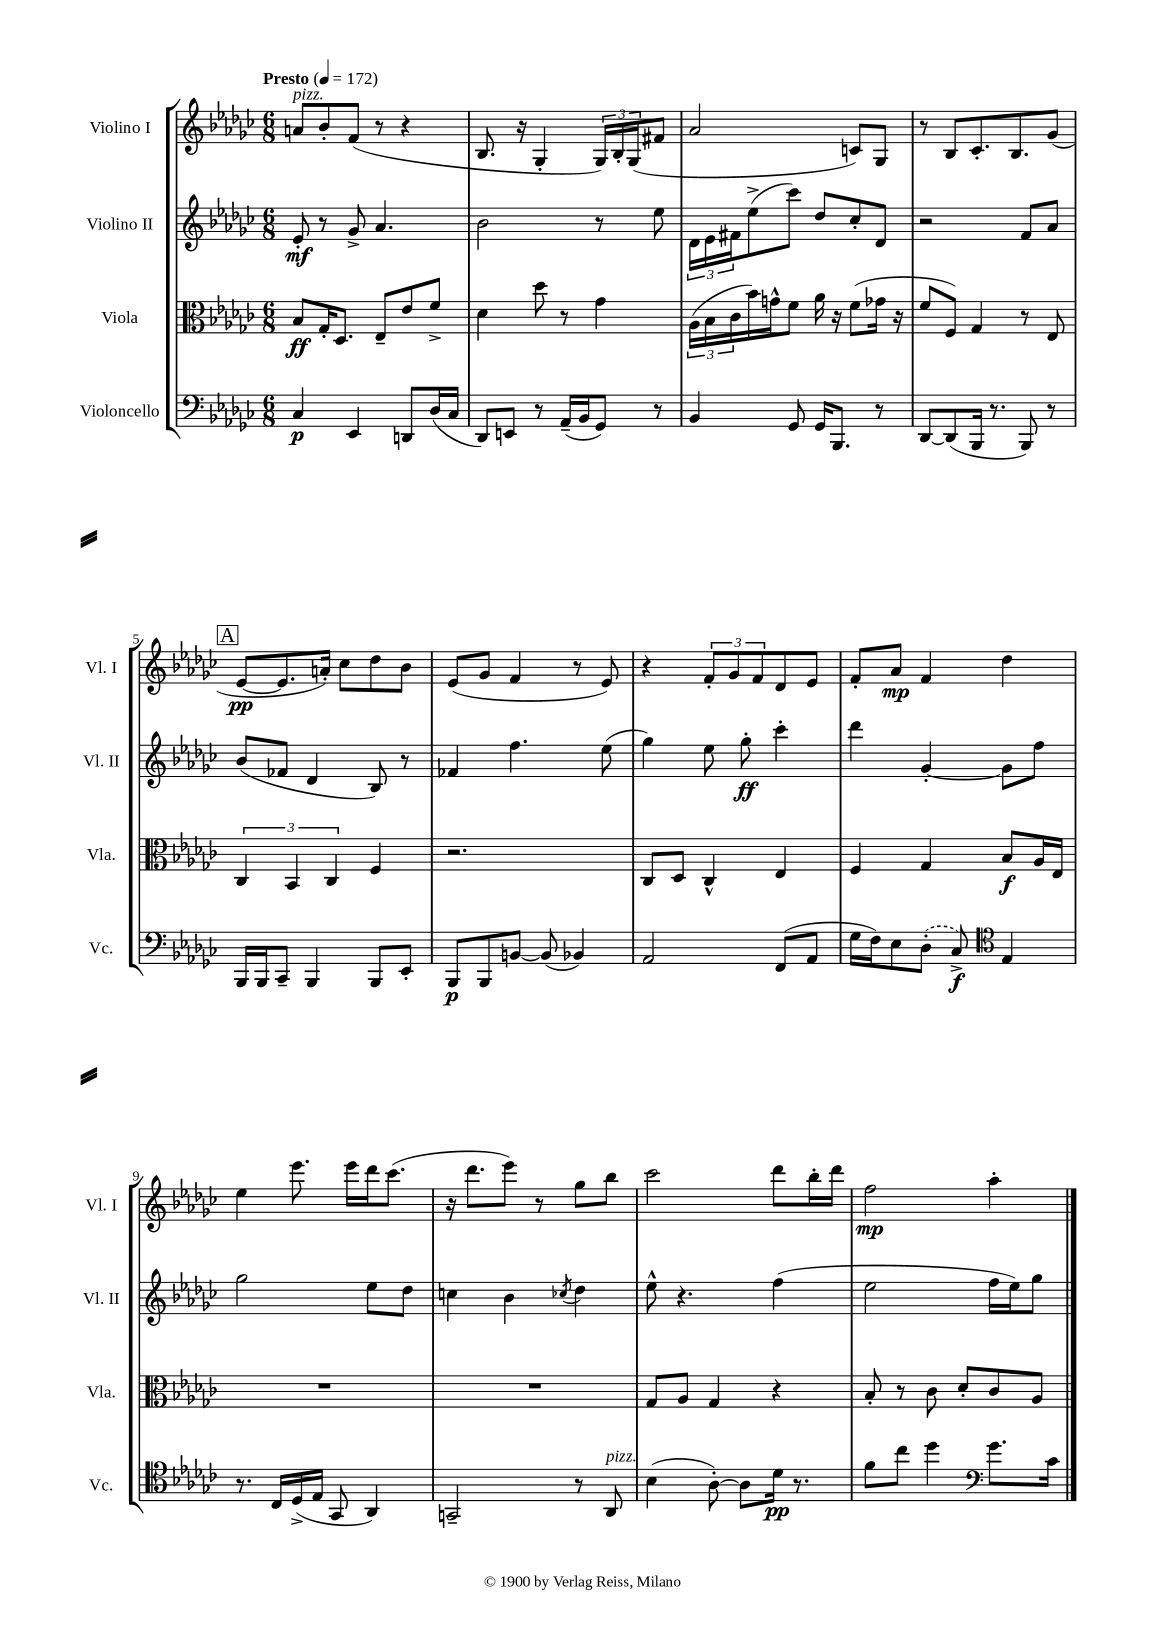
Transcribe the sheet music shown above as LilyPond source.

<<
\new StaffGroup <<
\new Staff = "s0" \with { instrumentName = "Violino I" shortInstrumentName = "Vl. I" } {
    \clef treble \key ges \major \numericTimeSignature \time 6/8 \tempo "Presto" 4 = 172
    a'8^\markup { \italic "pizz." } bes'8-. f'8( r8 r4 |
    bes8. r16 ges4-. \tuplet 3/2 { ges16) bes16-. ges16( } fis'8 |
    aes'2 c'8) ges8 |
    r8 bes8 ces'8.-. bes8. ges'8( |
    \mark \markup { \box "A" } ees'8~\pp ees'8. a'16-.) ces''8 des''8 bes'8 |
    ees'8( ges'8 f'4 r8 ees'8) |
    r4 \tuplet 3/2 { f'8-. ges'8 f'8 } des'8 ees'8 |
    f'8-. aes'8\mp f'4 des''4 |
    ees''4 ees'''8. ees'''16 des'''16 ces'''8.( |
    r16 des'''8. ees'''8) r8 ges''8 bes''8 |
    ces'''2 des'''8 bes''16-. des'''16 |
    f''2\mp aes''4-. \bar "|." |
}
\new Staff = "s1" \with { instrumentName = "Violino II" shortInstrumentName = "Vl. II" } {
    \clef treble \key ges \major \numericTimeSignature \time 6/8
    ees'8-.\mf r8 ges'8-> aes'4. |
    bes'2 r8 ees''8 |
    \tuplet 3/2 { des'16 ees'16 fis'16 } ees''8->( ces'''8) des''8 ces''8-. des'8 |
    r2 f'8 aes'8 |
    \mark \markup { \box "A" } bes'8( fes'8 des'4 bes8) r8 |
    fes'4 f''4. ees''8( |
    ges''4) ees''8 ges''8-.\ff ces'''4-. |
    des'''4 ges'4~-. ges'8 f''8 |
    ges''2 ees''8 des''8 |
    c''4 bes'4 \acciaccatura { ces''8 } des''4 |
    ees''8-^ r4. f''4( |
    ees''2 f''16 ees''16) ges''8 \bar "|." |
}
\new Staff = "s2" \with { instrumentName = "Viola" shortInstrumentName = "Vla." } {
    \clef alto \key ges \major \numericTimeSignature \time 6/8
    bes8\ff ges16-. des8. ees8-- ees'8 f'8-> |
    des'4 des''8 r8 ges'4 |
    \tuplet 3/2 { aes16( bes16 ces'16 } bes'16) g'16-^ f'8 aes'16 r16 f'8( ges'16 r16 |
    f'8 f8) ges4 r8 ees8 |
    \mark \markup { \box "A" } \tuplet 3/2 { ces4 bes,4 ces4 } f4 |
    r2. |
    ces8 des8 ces4-^ ees4 |
    f4 ges4 bes8\f aes16 ees16 |
    R2. |
    R2. |
    ges8 aes8 ges4 r4 |
    bes8-. r8 ces'8 des'8-. ces'8 aes8 \bar "|." |
}
\new Staff = "s3" \with { instrumentName = "Violoncello" shortInstrumentName = "Vc." } {
    \clef bass \key ges \major \numericTimeSignature \time 6/8
    ces4\p ees,4 d,8 des16( ces16 |
    des,8) e,8 r8 aes,16--( bes,16 ges,8) r8 |
    bes,4 ges,8 ges,16 bes,,8. r8 |
    des,8~ des,8( bes,,16 r8. bes,,8) r8 |
    \mark \markup { \box "A" } bes,,16 bes,,16 ces,8-- bes,,4 bes,,8 ees,8-. |
    bes,,8\p bes,,8 b,8~ b,8( bes,4) |
    aes,2 f,8( aes,8 |
    ges16 f16) ees8 \once \slurDashed des8-.( ces8->\f) \clef tenor ees4 |
    r8. ces16 des16->( ees16 ges,8 aes,4) |
    g,2-- r8 aes,8^\markup { \italic "pizz." } |
    bes4( aes8~-.) aes8 des'16\pp r8. |
    f'8 ces''8 des''4 \clef bass ges'8. ces'16 \bar "|." |
}
>>
>>
